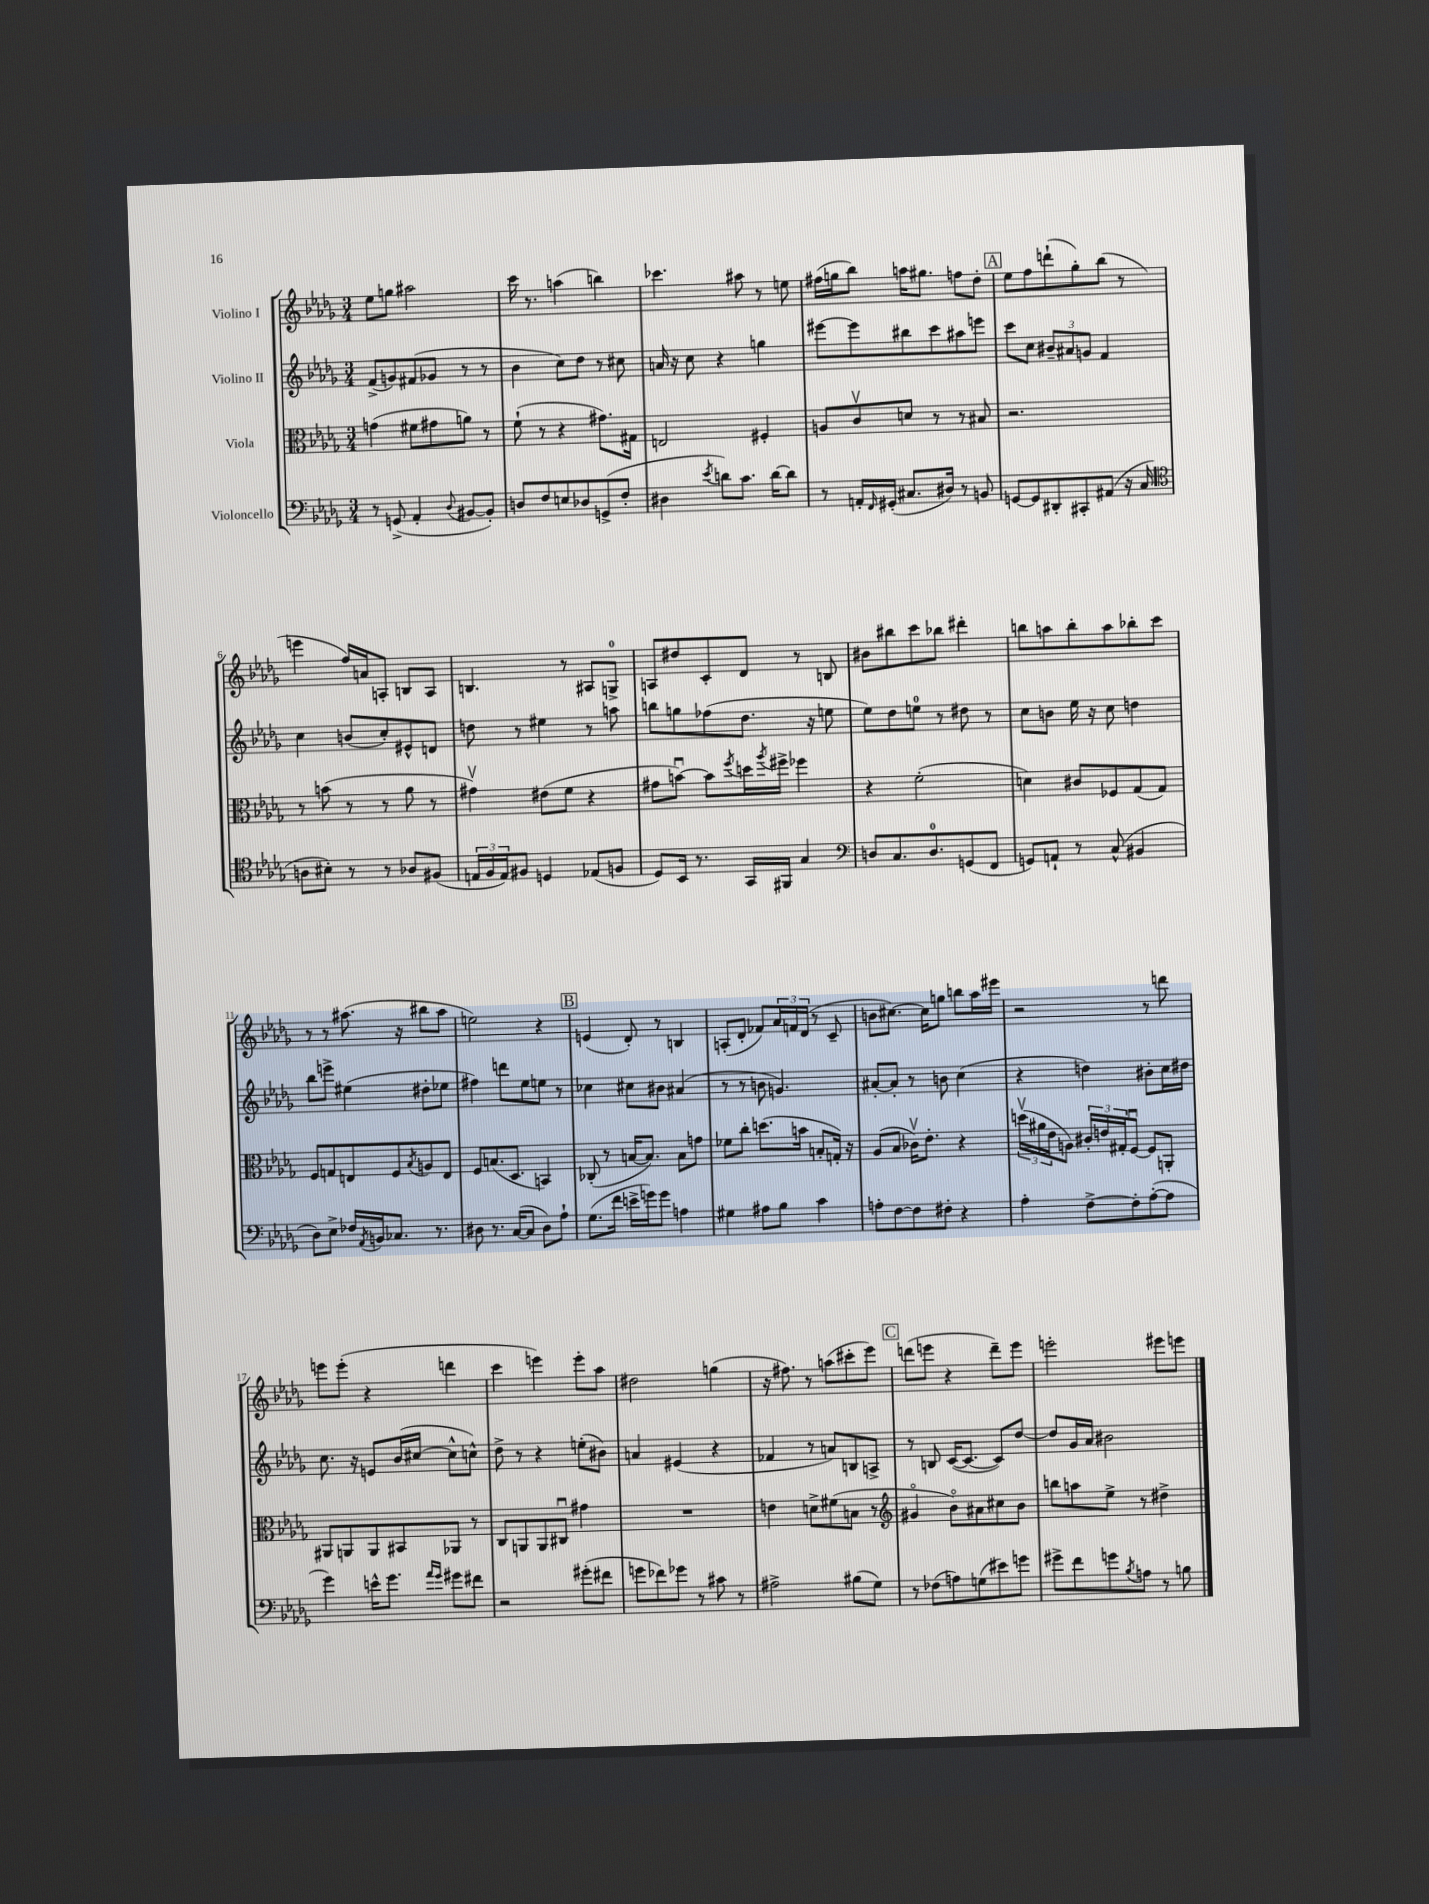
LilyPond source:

<<
\new StaffGroup <<
\new Staff = "s0" \with { instrumentName = "Violino I" } {
    \clef treble \key des \major \numericTimeSignature \time 3/4
    ees''8 g''8 ais''2 |
    c'''16 r8. a''4( b''4) |
    ces'''4. ais''8 r8 e''8 |
    fis''16( g''16 bes''8) a''16 gis''8. f''8 des''8-. |
    \mark \markup { \box "A" } ees''8 f''8 d'''8-!( ges''8-.) bes''8( r8 |
    e'''4 f''16) a'16 a8-. b8 a8 |
    b4. r8 ais8 g8-0-> |
    a8 dis''8 c'8-. des'8 r8 b8 |
    bis'8 bis''8 c'''8 bes''8 dis'''4-. |
    b''8 a''8 b''8-. a''8 bes''8-. c'''8 |
    r8 r8 ais''8.( r16 bis''8 ais''8 |
    e''2) r4 |
    \mark \markup { \box "B" } e'4( des'8-.) r8 b4 |
    a8-.( des'8-. fes'8) \tuplet 3/2 { aes'16 f'16 des'16( } r8 c'8-- |
    b'8 cis''8.~) cis''16 g''8 b''8 aes''16 eis'''16 |
    r2 r8 d'''8 |
    e'''8 e'''8-.( r4 d'''4 |
    c'''4 e'''4) e'''8-. aes''8 |
    dis''2 g''4( |
    r16 fis''8.) r8 a''8( cis'''8-. ees'''8) |
    \mark \markup { \box "C" } d'''8( e'''8 r4 d'''8--) e'''8 |
    e'''2-. eis'''8 e'''8 \bar "|." |
}
\new Staff = "s1" \with { instrumentName = "Violino II" } {
    \clef treble \key des \major \numericTimeSignature \time 3/4
    f'8->( g'8) fis'8( ges'8 r8 r8 |
    bes'4 c''8) des''8 r8 cis''8 |
    a'16 r16 c''8 r4 g''4 |
    eis'''8~ eis'''8 bis''8 c'''8 ais''8 e'''8 |
    \mark \markup { \box "A" } c'''8 c''8 \tuplet 3/2 { bis'8-- ais'8 g'8 } f'4 |
    c''4 b'8( c''8-.) eis'8-^ d'8 |
    d''8 r8 eis''4 r8 a''8 |
    b''8 g''8 fes''8( des''8. r16 e''8 |
    ees''8) des''8 e''8-0 r8 dis''8 r8 |
    c''8 b'8 ees''16 r16 c''8 d''4 |
    bes''8 e'''8-> eis''4( dis''8-. ees''8 |
    fis''4) d'''8 ees''8 e''8 r8 |
    \mark \markup { \box "B" } ces''4 cis''8 bis'8 ais'4( |
    r8 r8 b'8 g'4.) |
    ais'8~-. ais'8-. r8 b'8 c''4( |
    r4 d''4) bis'8-. c''16 dis''16 |
    c''8. r16 e'8 bes'16( cis''16~ cis''8-^ c''8-^) |
    des''8-> r8 r4 e''8-.( bis'8) |
    a'4 eis'4( r4 |
    fes'4 r8 a'8) b8 a8-> |
    \mark \markup { \box "C" } r8 b8 c'16~( c'8.~ c'8) des''8~ |
    des''8 ges'16 aes'16 bis'2 \bar "|." |
}
\new Staff = "s2" \with { instrumentName = "Viola" } {
    \clef alto \key des \major \numericTimeSignature \time 3/4
    g'4( fis'8 gis'8 a'8) r8 |
    f'8-!( r8 r4 gis'8.) gis16 |
    e2 fis4-. |
    a8 c'8\upbow d'8 r8 r8 bis8 |
    \mark \markup { \box "A" } r2. |
    r8 b'8( r8 r8 aes'8 r8 |
    gis'4\upbow) eis'8( f'8 r4 |
    gis'8 b'8~\downbow) b'8 \acciaccatura { f''8 } d''16 \acciaccatura { aes''8 } fis''16-> fes''4 |
    r4 f'2-.( |
    d'4) cis'8 fes8 ges8( ges8) |
    f8 g8 e8 f8 \acciaccatura { bes8 } a8 e8 |
    f8 b8.( des8. b,4) |
    \mark \markup { \box "B" } ces8-.( r8 b16~ b8.) b8 g'8 |
    fes'8 c''8-. d''8.( b'16 b8-. g16-.) r16 |
    aes8( bes8 ces'16\upbow) ees'8.-. r4 |
    \tuplet 3/2 { d''16\upbow( ais'16 ees'16 } a8) \tuplet 3/2 { cis'16-. e'16 gis16-. } f8~\downbow f8 a,8-. |
    ais,8 a,8 a,8 bis,8 aes,8 r8 |
    c8 a,8 a,8 cis8\downbow gis'4 |
    R2. |
    e'4 d'8-> fis'8( b8 r8 |
    \mark \markup { \box "C" } \clef treble gis'4\flageolet bes'8\flageolet) ais'8 cis''8 bes'8 |
    b''8 a''8 ees''8-> r8 dis''4-> \bar "|." |
}
\new Staff = "s3" \with { instrumentName = "Violoncello" } {
    \clef bass \key des \major \numericTimeSignature \time 3/4
    r8 g,8->( aes,4-. \appoggiatura { des8 } bis,8~ bis,8-.) |
    d8 f8 e8 des8 g,8->( f8-. |
    dis4 \acciaccatura { ees'8 } d'8) c'8. d'16~ d'8 |
    r8 a,16-. \grace { f,16 } gis,16-.( cis8. dis16) r8 b,8 |
    \mark \markup { \box "A" } g,8~ g,8 dis,8-. cis,8-. ais,8( r16 c16 |
    \clef tenor a8 bis8-.) r8 r8 aes8 fis8( |
    \tuplet 3/2 { e16 f16 e16) } fis8 d4 ees8( f8 |
    des8) bes,16 r8. ges,16 fis,16 ges4 |
    \clef bass d8 c8. d8.-0 g,8( f,8 |
    g,8) a,8-! r8 c8-^( bis,4 |
    des8) ees8-> fes16 \acciaccatura { aes,8 } b,16 ces8. r8. |
    dis8 r8. c16~( c8 dis8) aes8-! |
    \mark \markup { \box "B" } ges8.( f'16 e'16-> g'16) g'8 a4 |
    gis4 ais8 bes8 c'4 |
    a8-. f8~ f8 fis8-. r4 |
    aes4-. f8~-> f8-. aes8~-.( aes8 |
    ges'4) e'16-^ ges'8. \grace { aes'16 ges'16 } gis'8 fis'8 |
    r2 gis'8-.( fis'8 |
    g'8 fes'8) ges'8 r8 cis'8 r8 |
    ais2-> bis8( ges8) |
    \mark \markup { \box "C" } r8 fes8( a8) g8( eis'8) g'8 |
    gis'8-> f'8 g'8 \acciaccatura { bes8 } a8 r8 b8 \bar "|." |
}
>>
>>
